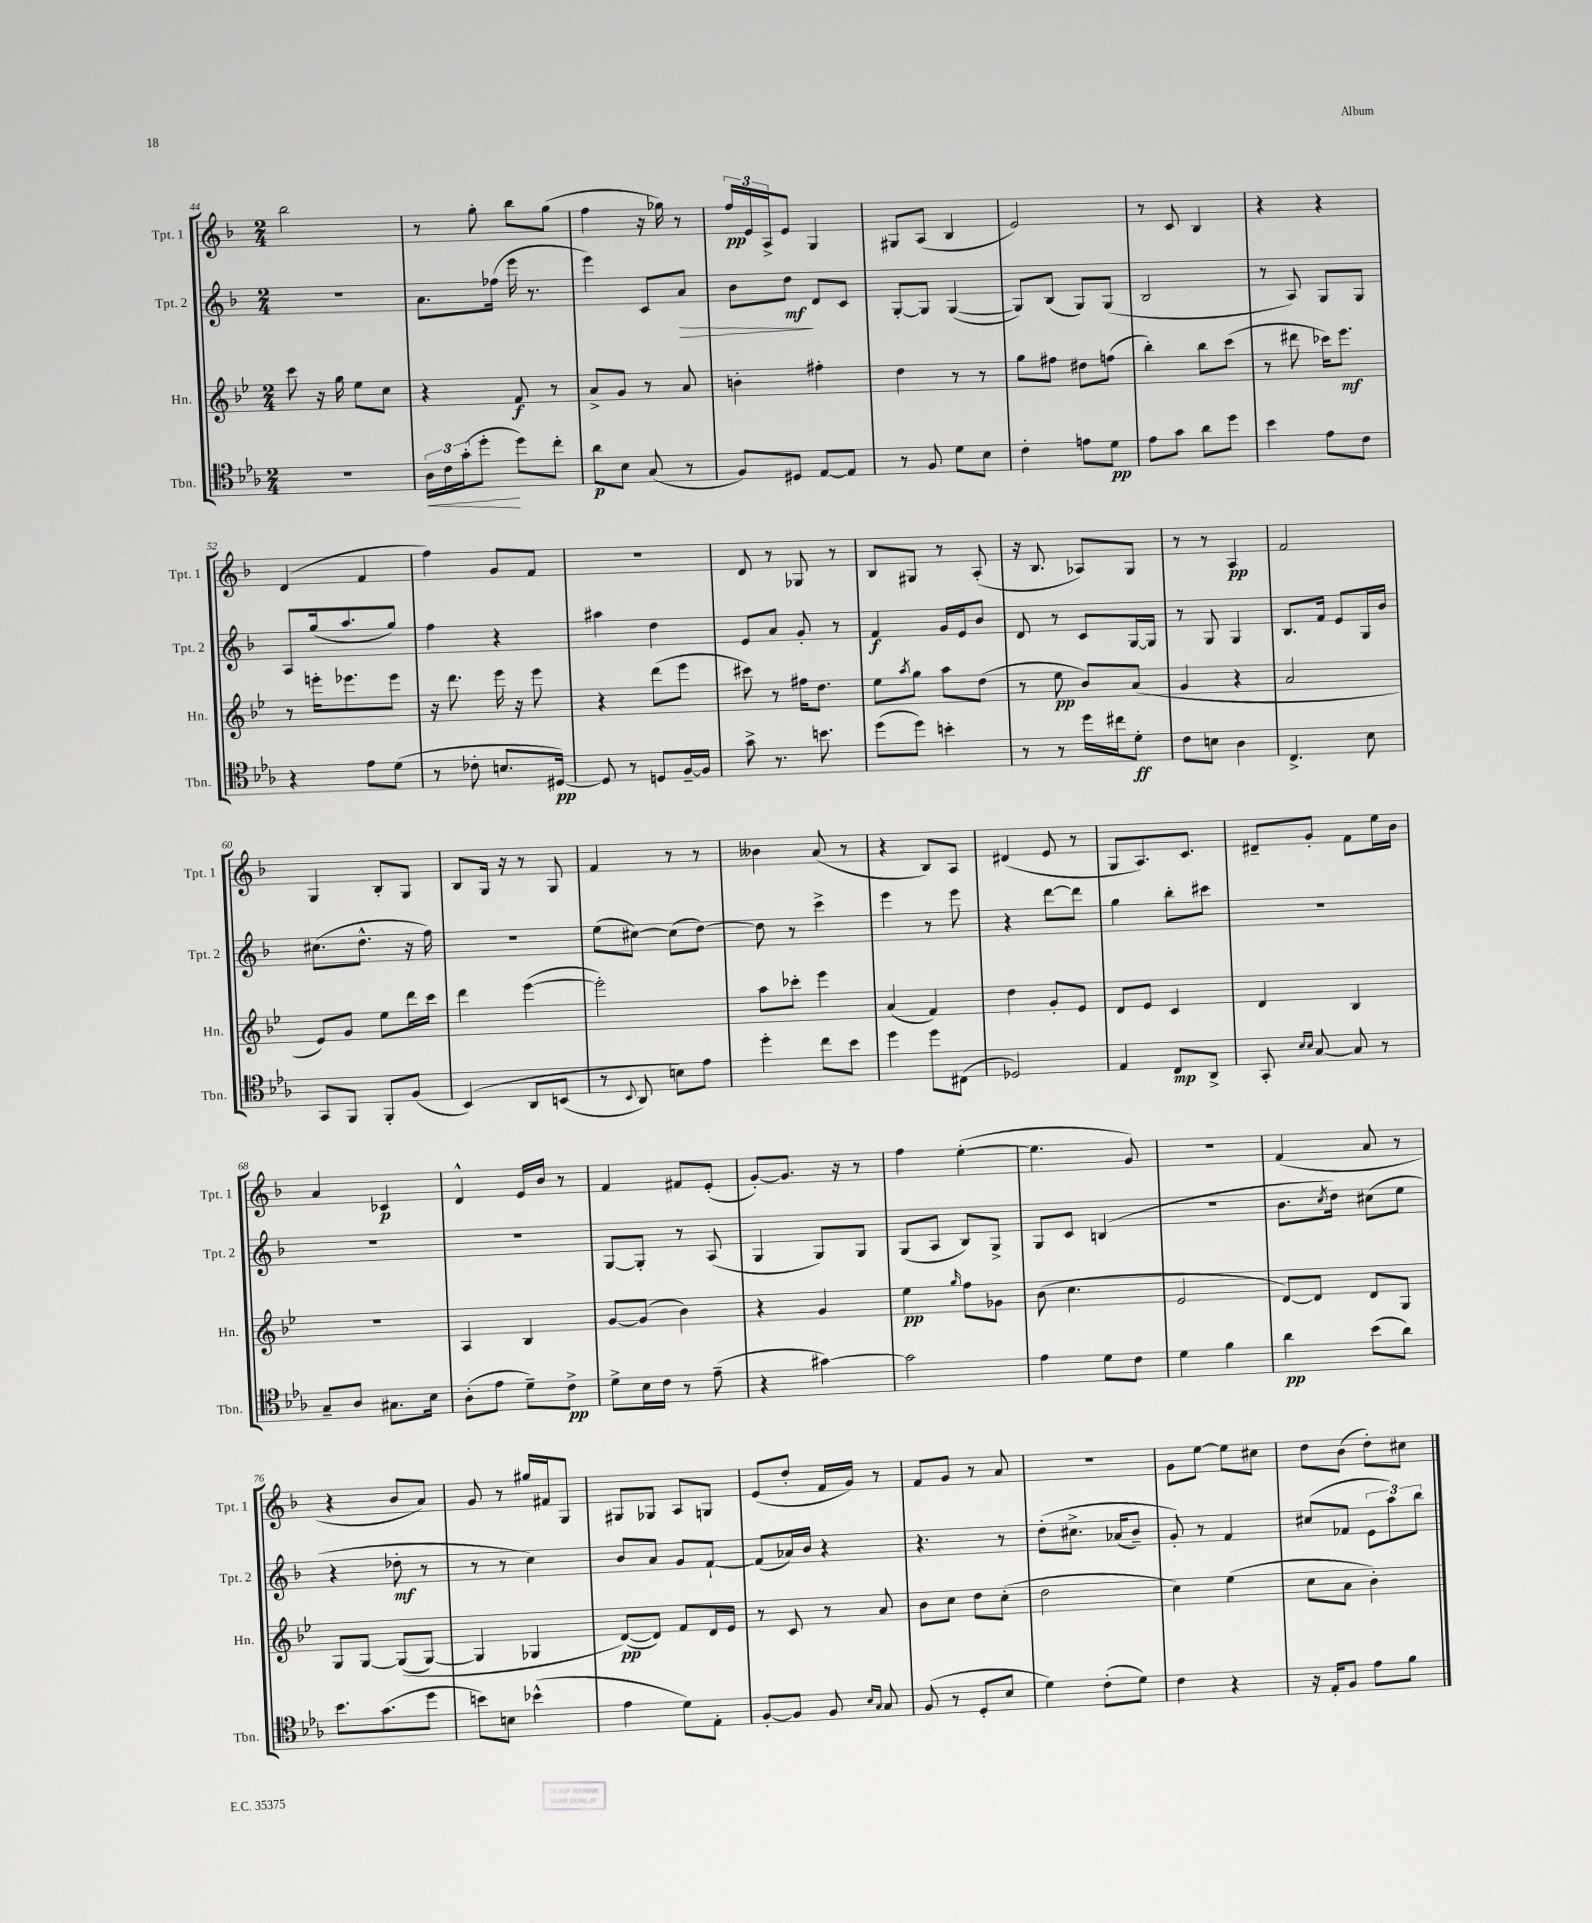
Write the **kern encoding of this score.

**kern	**kern	**kern	**kern
*staff4	*staff3	*staff2	*staff1
*clefC4	*clefG2	*clefG2	*clefG2
*k[b-e-a-]	*k[b-e-]	*k[b-]	*k[b-]
*M2/4	*M2/4	*M2/4	*M2/4
2r	8ccc\	2r	2bb-\
.	16r	.	.
.	16gg\	.	.
.	8ee-\L	.	.
.	8cc\J	.	.
=	=	=	=
24A-\LL	4r	8.a\L	8r
24c\	.	.	.
(24g'\J	.	.	.
8dd'\J	.	.	8gg'\
.	.	(16ff-\Jk	.
8dd\L)	8f/	16eee\	8bb-\L
.	.	8.r	.
8cc'\J	8r	.	(8gg\J
=	=	=	=
8a-\L	8a^/L	4eee\)	4ff\
8B-\J	8g/J	.	.
(8G/	8r	8c/L	16r
.	.	.	16gg-\)
8r	8a/	8a/J	8r
=	=	=	=
8F/L)	4b'\	8b-\L	24ff/LL
.	.	.	24e/
.	.	.	24A^/J
8D#/J	.	8dd\J	8e/J
[8E-/L	4ff#'\	8d/L	4G/
8E-/]J	.	8c/J	.
=	=	=	=
8r	4dd\	[8G'/L	8G#/L
8F/	.	8G/]J	(8A/J
8d\L	8r	([4G/	4B-/
8B-\J	8r	.	.
=	=	=	=
4c'\	8gg\L	8G/]L)	2e/)
.	8ff#\J	(8B-/J	.
8e\L	8dd#\L	8G/L)	.
8d\J	(8ff\J	(8G/J	.
=	=	=	=
8e-\L	4bb-'\)	2B-/	8r
8g\J	.	.	8c/
8a-\L	8bb-\L	.	4B-/
8dd\J	(8ccc\J	.	.
=	=	=	=
4b-\	8r	8r	4r
.	8ddd#\	8A/)	.
8e-\L	16ccc-\LK)	8G/L	4r
.	8.eee-\J	.	.
8c\J	.	8G/J	.
=	=	=	=
4r	8r	8A/L	(4d/
.	16eee'\LK	(16gg/k	.
.	8.eee-\	8.aa/	.
8e-\L	.	.	4f/
(8d\J	8eee-\J	8gg/J)	.
=	=	=	=
8r	16r	4ff\	4ff\)
.	8.ddd\	.	.
8c-'\	.	.	.
8.B/L	16eee-\	4r	8g/L
.	16r	.	.
.	8eee-\	.	8f/J
[16D#/Jk)	.	.	.
=	=	=	=
8D#/]	4r	4aa#\	2r
8r	.	.	.
8D/L	(8ddd\L	4dd\	.
[16F~/L	8eee-\J	.	.
16F/]JJ	.	.	.
=	=	=	=
8g^\	8ccc#\)	8e/L	8d/
8.r	8r	8a/J	8r
.	16ff#\LK	8g'/	8G-/
8.b\	8.dd\J	.	.
.	.	8r	8r
=	=	=	=
(8dd\L	8ee-\L	4f/	8B-/L
.	8qaa/	.	.
8dd\J)	8gg\J	.	8G#/J
4b'\	8aa\L	16g/LL	8r
.	.	16e/J	.
.	(8dd\J	8b-/J	(8A'/
=	=	=	=
8r	8r	8d/	16r
.	.	.	8.B-/
8r	8ee-\	8r	.
16dd\LL	8b-/L)	8c/L	8A-/L)
16cc#\J	.	.	.
8d'\J	(8a/J	[16G/L	8G/J
.	.	16G/]JJ	.
=	=	=	=
8c\L	4g/	8r	8r
8B\J	.	8G/	8r
4A-\	4r	4G/	4A/
=	=	=	=
4.C^/	2a/	8.B-/L	2f/
.	.	16f/Jk	.
.	.	8e/L	.
8B-\	.	16G/L	.
.	.	16b-/JJ	.
=	=	=	=
8GG/L	8e-/L)	(8.cc#\L	4G/
8FF/J	8g/J	.	.
.	.	8.dd^^\J	.
8FF'/L	8ee-\L	.	8B-'/L
(8F/J	16ddd\L	16r	8G/J
.	16ccc\JJ	16ff\)	.
=	=	=	=
&(4BB-/)	4ddd\	2r	8B-/L
.	.	.	16G/Jk
.	.	.	16r
8AA-/L	([4eee-\	.	8r
(8BB/J	.	.	8G/
=	=	=	=
8r	2eee-'\])	(8ee\L	4f/
8qqBB-/	.	.	.
8AA-/)	.	[8cc#\J)	.
8B\L&)	.	(8cc#\]L	8r
8e-\J	.	[8dd\J)	8r
=	=	=	=
4dd'\	8aa\L	8dd\]	4b--\
.	8ccc-'\J	8r	.
8cc\L	4eee-\	4ccc^\	(8a/
8b-\J	.	.	8r
=	=	=	=
4dd\	(4a/	4eee\	4r
8dd\L	4f/)	8r	8B-/L)
(8C#\J	.	8eee\	8A/J
=	=	=	=
2D-/)	4dd\	4r	(4d#/
.	8g'/L	[8ddd\L	8e/
.	8e-/J	8ddd\]J	8r
=	=	=	=
4E-/	8d/L	4gg\	8G/L
.	8e-/J	.	8.A/)
8C/L	4c/	8bb-'\L	.
.	.	.	8.c/J
8AA-^/J	.	8ccc#\J	.
=	=	=	=
8GG'/	4d/	2r	8d#~/L
16qqB-/LL	.	.	.
16qqB-/JJ	.	.	.
[8G/	.	.	8g'/J
8G/]	4B-/	.	8f\L
8r	.	.	16ee\L
.	.	.	16b-\JJ
=	=	=	=
8G~/L	2r	2r	4a/
8A-/J	.	.	.
8.G#\L	.	.	4c-/
16B-\Jk	.	.	.
=	=	=	=
(8A-'\L	4A/	2r	4d^^/
8e-\J	.	.	.
8d~\L)	4B-/	.	16e/LL
.	.	.	16b-/JJ
8c^\J	.	.	8r
=	=	=	=
8d^\L	[8g/L	[8G/L	4f/
16B-\L	(8g/]J	8G'/]J	.
16c\JJ	.	.	.
8r	4b-\)	8r	8f#/L
(8e-~\	.	(8A/	(8e'/J
=	=	=	=
4r	4r	4G/	[8g'/L)
.	.	.	8.g/]J
[4g#\)	4g/	8G/L)	.
.	.	.	16r
.	.	8G/J	8r
=	=	=	=
2g#\]	4ee-\	(8G/L	4ff\
.	.	8A/J	.
.	16qqgg/	.	.
.	8ff\L	8B-/L)	([4ee'\
.	8g-\J	8G^/J	.
=	=	=	=
4e-\	(8b-\	8G/L	4.ee\]
.	4.cc\	8c/J	.
8d\L	.	(4B/	.
8c\J	.	.	8g/)
=	=	=	=
4d\	2e-/	2r	2r
4f\	.	.	.
=	=	=	=
4a-\	[8d/L)	8.b-\L	(4f/
.	8d/]J	.	.
.	.	8qcc/	.
.	.	16dd\Jk)	.
(8b-\L	8d/L	(8cc#\L	8a/
8a-\J)	8G/J	8ee\J	8r
=	=	=	=
8.b-\L	8G/L	4r	4r
.	[8G/J	.	.
(8.g\	.	.	.
.	&((8G/]L	8dd-'\	8b-/L
8dd\J	[8G/J)	8r	8a/J)
=	=	=	=
8b\L)	4G/]	8r	8g/
8B\J	.	8r	8r
(4b-^^\	4G-/	4cc\)	16gg#/LL
.	.	.	16f#/J
.	.	.	8G/J
=	=	=	=
4e-\	([8d/L&)	8b-/L	8G#/L
.	8d/]J)	8a/J	8G-/J
8d\L)	8f/L	8g/L	8A/L
8E-'\J	16d/L	[8f`/J	8G/J
.	16e-/JJ	.	.
=	=	=	=
[8F'/L	8r	(8f/]L	(8e/L
8F/]J	8c/	16a-/L)	8dd'/J
.	.	16b-/JJ	.
8F/	8r	4r	16f/LL
.	.	.	16g/JJ)
16qqB-/LL	.	.	.
16qqG/JJ	.	.	.
8G/	8a/	.	8r
=	=	=	=
(8F/	8b-\L	4.r	8f/L
8r	8cc\J	.	8g/J
8D'/L	8dd\L	.	8r
8B-/J	(8cc'\J	8r	8a/
=	=	=	=
4d\)	2dd\	&(8dd'\L	2r
.	.	8.cc#^\J	.
(8c'\L	.	.	.
.	.	(16a-/LK	.
8d\J)	.	8b-~/J)	.
=	=	=	=
4c\	4cc\)	8g'/&)	8g\L
.	.	8r	[8ee\J
4r	(4ee-\	4f/	8ee\]L
.	.	.	8cc#\J
=	=	=	=
16r	8cc\L	(8cc#/L	8dd\L
16E-'/LK	.	.	.
8F/J	8a\J	8f-/J	(8b-\J
8e-\L	4b-'\)	12e\L	8dd'\L)
.	.	12aa\)	.
8f\J	.	.	8cc#\J
.	.	12bb-\J	.
==	==	==	==
*-	*-	*-	*-
